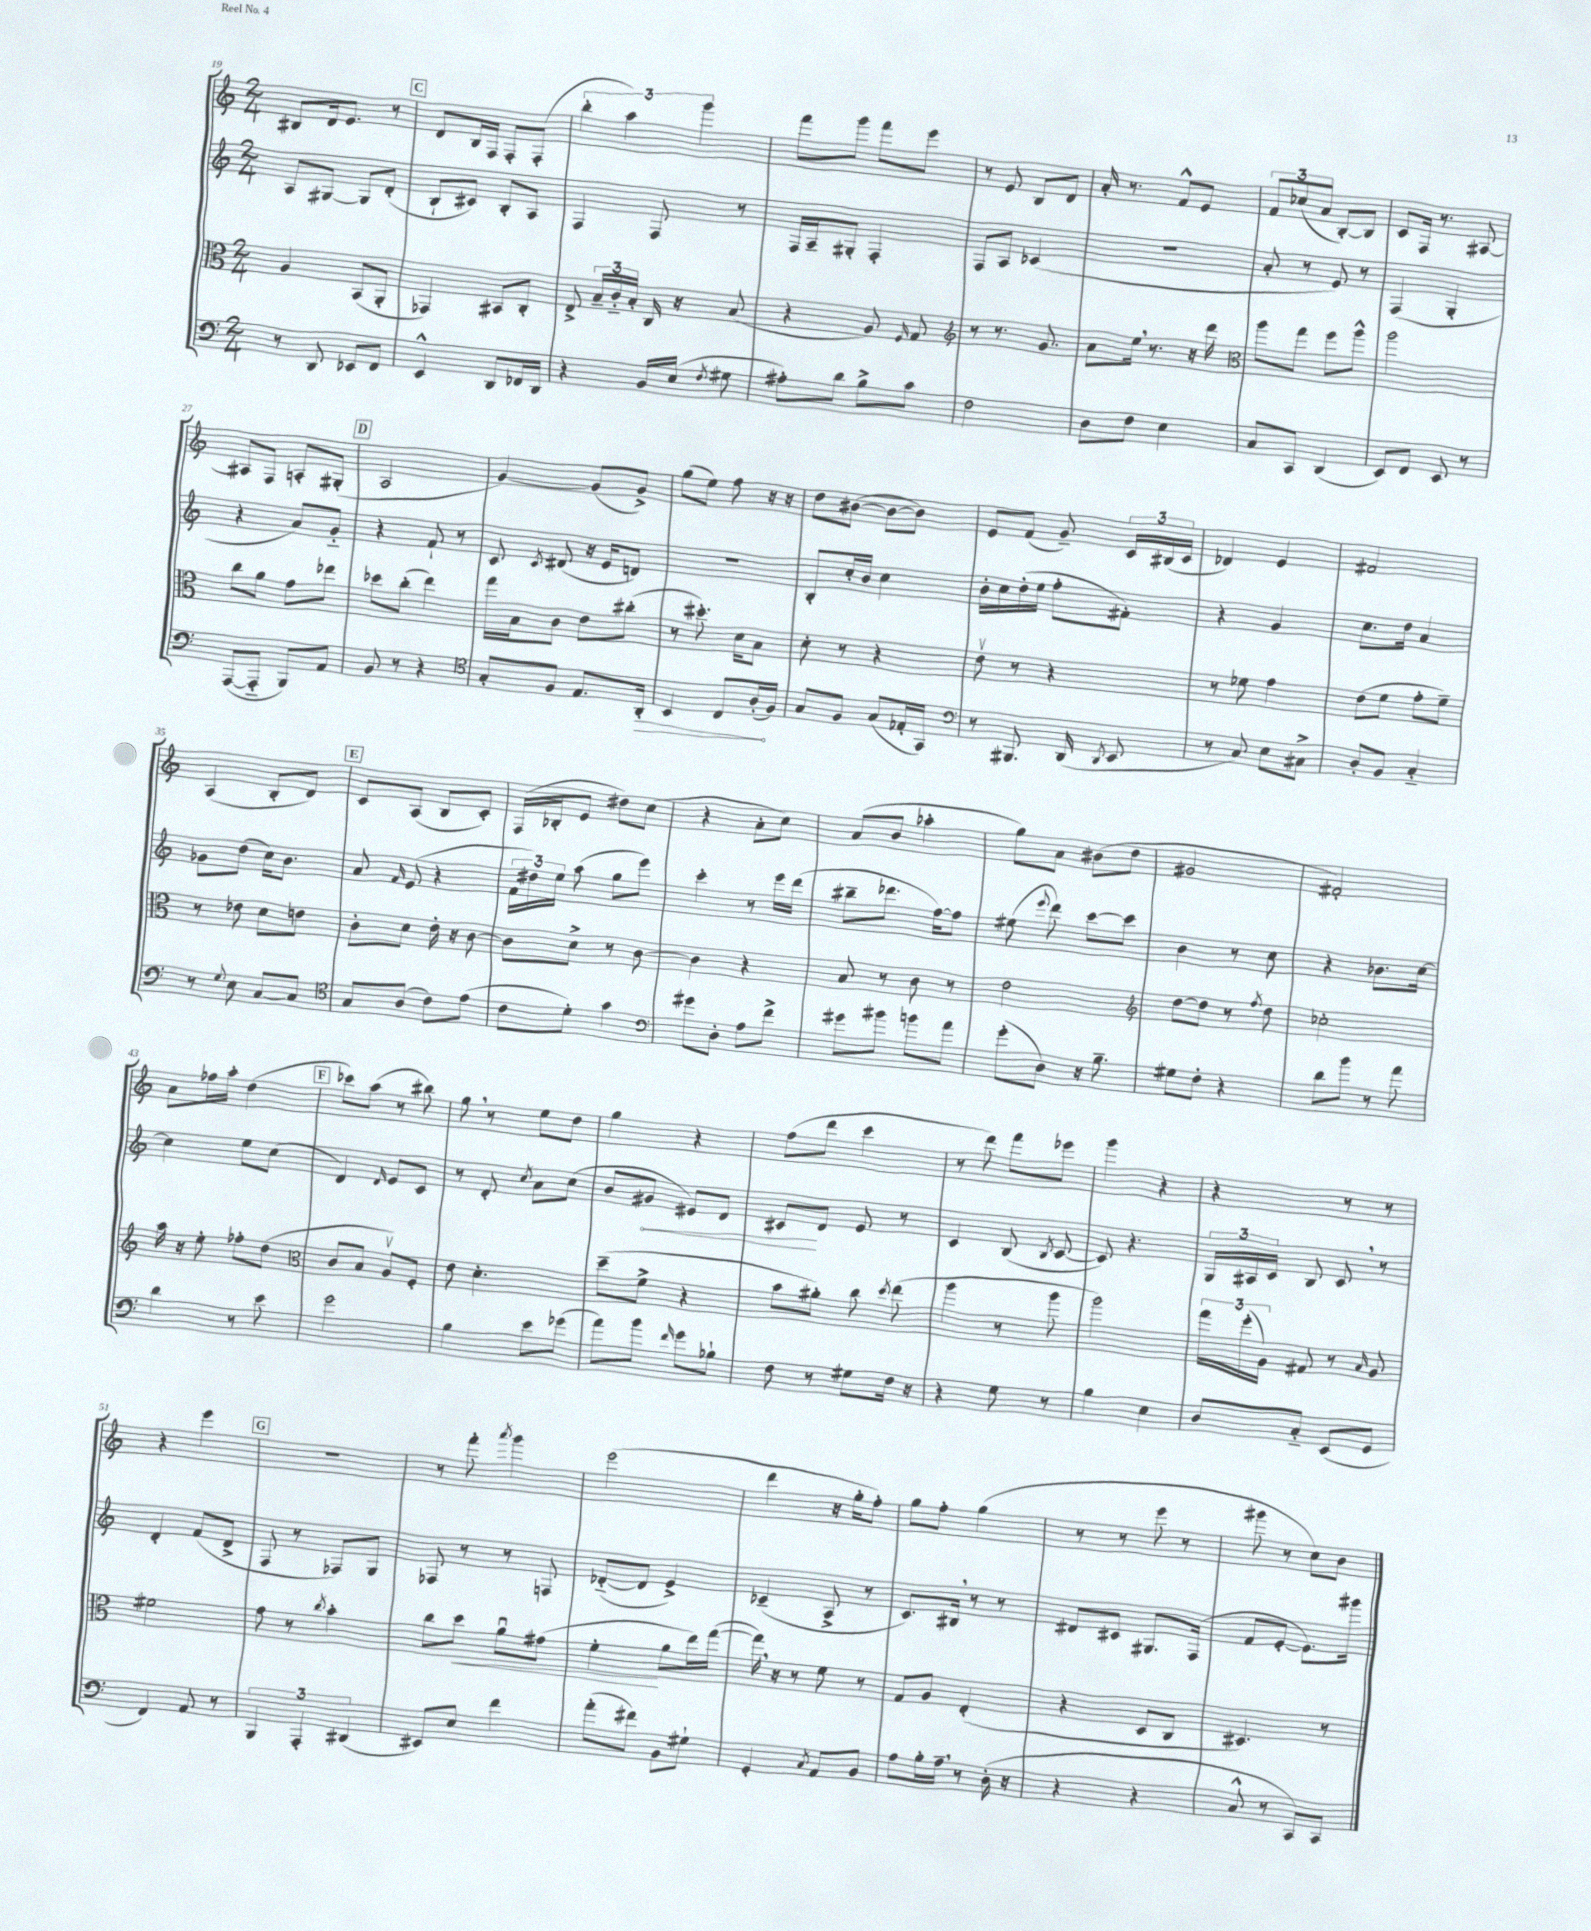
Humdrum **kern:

**kern	**kern	**kern	**kern
*staff4	*staff3	*staff2	*staff1
*clefF4	*clefC3	*clefG2	*clefG2
*k[]	*k[]	*k[]	*k[]
*M2/4	*M2/4	*M2/4	*M2/4
8r	4A	8A	8B#
8DD	.	[8G#	16d
.	.	.	8.e
8EE-	(8BB	8G#]	.
8FF	8AA'	(8d'	8r
=	=	=	=
4EE^^	4GG-)	8B`	8d
.	.	8c#)	16B
.	.	.	16F
8DD	8BB#	8B'	8F'
16FF-	8C'	8A	(8F'
16DD	.	.	.
=	=	=	=
4r	8E^	4F	6bb'
.	24B~	.	.
.	24c'~	.	6aa)
.	24B'	.	.
16BB	16C	8F	.
(16E	16r	.	.
.	.	.	6ggg
8qF	.	.	.
8G#	(8B	8r	.
=	=	=	=
8A#')	4r	16F	8fff
.	.	16A~	.
8d	.	8G#'	8ggg
8B^	8A)	4F'	8fff
.	16qqF	.	.
8c	8G	.	8eee
=	=	=	=
*	*clefG2	*	*
2F	8r	8F	8r
.	8.r	8A	8e
.	.	(4c-	8B
.	8.g	.	.
.	.	.	8d
=	=	=	=
8D	8a	2r	16a'
.	.	.	8.r
8F	16ee	.	.
.	8.r	.	.
4E	.	.	8f^^
.	16r	.	8e
.	16ddd	.	.
=	=	=	=
*	*clefC3	*	*
8C	8aa	8a'	12f
.	.	.	(12cc-
8CC	8gg	8r	.
.	.	.	12a
(4DD	8ff	8e)	[8B')
.	8aa^^	8r	8B]
=	=	=	=
8EE)	2aa	(4F	8c
8FF	.	.	16F
.	.	.	8.r
8EE	.	4G'	.
8r	.	.	[8A#
=	=	=	=
([8AAA	8cc	4r	8A#]
8AAA'~]	8a	.	8F
8BBB)	8g	8a)	8A'
8AA	8ee-	8g'~	(8G#'
=	=	=	=
8BB	8dd-	4r	2A
8r	(8cc'	.	.
4r	4ee)	8f`	.
.	.	8r	.
=	=	=	=
*clefC4	*	*	*
8G'	16gg	8c	[4g)
.	16B	.	.
.	.	8qc	.
8F	8c	(8d#	.
8.E	8e	16r	(8g]
.	.	16e	.
.	(8cc#'	8d)	8g^)
16AA'	.	.	.
=	=	=	=
4BB	8r	2r	(8gg
.	8.dd#')	.	8ee)
8C	.	.	8ff
.	16d	.	.
(16A'	8B	.	16r
16F)	.	.	16r
=	=	=	=
8G	8d'	8B'	8dd
8F	8r	16cc'	([8b#
.	.	16b	.
(8G	4r	4cc	8b#_
16E-'	.	.	8b#])
16GG)	.	.	.
=	=	=	=
*clefF4	*	*	*
8r	8ev	16b'	8e
.	.	16cc	.
8.BBB#	8r	(16dd'	(8f
.	.	16ee	.
.	4r	8ff'	8g~)
(16DD	.	.	.
8qDD	.	.	.
8EE	.	8f#')	24c
.	.	.	(24B#
.	.	.	24c
=	=	=	=
8r	8r	4r	4d-)
8C)	8f-	.	.
8E	4g	4g	4e
8C#^	.	.	.
=	=	=	=
8D'	(8e	8.cc	2f#
8BB	8f	.	.
.	.	16dd	.
4C'~	8g'	4a	.
.	8f~)	.	.
=	=	=	=
8r	8r	8g-	(4A
8qqG	.	.	.
8E	8e-	(8dd	.
[8C	8d	16cc)	8B'
.	.	8.b	.
8C]	8e	.	8d)
=	=	=	=
*clefC4	*	*	*
8G	8c'	8a	8c
.	.	16qqf	.
(8A	8d	(8e	(8A
8c)	16e'	4r	8B
.	16r	.	.
(8e	[8c	.	8c')
=	=	=	=
8c	8c]	24f	(16F
.	.	24dd#)	.
.	.	.	16B-'
.	.	24ee	.
8d')	8d^	(8aa	8e
4g	8r	8gg	8dd#)
.	[8c	8eee)	(8cc
=	=	=	=
*clefF4	*	*	*
8g#	4c]	4ccc'	4r
8D'	.	.	.
8A	4r	8r	8a'
8f^	.	16eee	8cc)
.	.	(16ddd	.
=	=	=	=
8g#	8B	8bb#~	(8a
8b#	8r	8.ddd-	8b
8b	8c	.	4aa-'
.	.	[16ff)	.
8a	8r	8ff]	.
=	=	=	=
(8g'	2e	(8ee#	8gg)
.	.	8qqeee	.
8D)	.	8ddd)	8a
16r	.	[8ccc	(8b#
8.B~	.	.	.
.	.	8ccc]	8dd
=	=	=	=
*	*clefG2	*	*
8G#	[8dd	4b	2g#
8F'	8dd]	.	.
4r	8r	8r	.
.	8qff	.	.
.	8dd	8cc	.
=	=	=	=
8d	2cc-'	4r	2f#')
8b	.	.	.
8r	.	8.b-	.
8a	.	.	.
.	.	[16cc	.
=	=	=	=
4d	16aa	4cc]	8a
.	16r	.	.
.	8ee'	.	16ff-
.	.	.	16aa'
8r	8ff-'	8ee	(4dd
8e	(8dd	(8cc	.
=	=	=	=
*	*clefC3	*	*
2g	8c	4d)	8ccc-)
.	8B	.	(8aa
.	.	16qqd	.
.	8Av)	8e	8r
.	8F'	8c	8bb#)
=	=	=	=
4B	8e	8r	8gg
.	4.d'	8d'	8r
.	.	8qcc	.
8e	.	8a	8ee
(8g-	.	(8cc	8dd
=	=	=	=
8a)	(8dd~	8b	4gg
8b	8f^	8g#	.
16qqf	.	.	.
8g	4r	8e#)	4r
8B-`	.	8d	.
=	=	=	=
8F	8b	8c#	(8ff
8r	8a#')	8d	8ddd
8G#	8cc	8e	4ccc
.	8qdd	.	.
16F	(8ee	8r	.
16r	.	.	.
=	=	=	=
4r	4aa	4c	8r
.	.	.	8ddd)
8G	8r	(8B	8fff
.	.	8qB	.
8r	8aa	[8c	8eee-
=	=	=	=
4B	2aa)	8c])	4ggg
.	.	4.r	.
4E	.	.	4r
=	=	=	=
8D	24gg	24G	4r
.	(24ff'	24A#	.
.	24A)	24c	.
8C'~	8G#	8B	.
(8EE	8r	8c	8r
.	16qqB	.	.
8GG	8A	8r	8r
=	=	=	=
4FF)	2f#	4d'	4r
8AA	.	(8f	4eee
8r	.	8d^	.
=	=	=	=
6BBB	8g	8F	2r
.	8r	8r	.
6AAA'	.	.	.
.	8qcc	.	.
.	4b'	8F-)	.
(6DD#	.	.	.
.	.	8G	.
=	=	=	=
8EE#)	8cc	8F-	8r
8E	8dd	8r	8fff'
.	.	.	8qaaa
4f	8au	8r	4ggg
.	(8g#	8F	.
=	=	=	=
(8a'	4f'	([8d-'~	(2eee
8f#)	.	8d-]	.
8BB	8a	4e^)	.
8G#`	16ee)	.	.
.	([16gg	.	.
=	=	=	=
4GG'	16gg])	(4c-~	4ddd
.	16r	.	.
.	8r	.	.
8qC	.	.	.
8AA	8f	8A^	16r
.	.	.	16gg'
8BB	8r	8r	8ff')
=	=	=	=
8A	8G	8.c)	8gg
16B'	8A	.	8ff'
16A~	.	16B#	.
8r	(4E'	8r	(4gg
(16D'	.	8r	.
16r	.	.	.
=	=	=	=
4r	4r	8d#	8r
.	.	8c#	8r
4r	8D	8.G#	8eee
.	8C	.	8r
.	.	(16F	.
=	=	=	=
8C^^	4.D#)	8f	8ggg#
8r	.	[8e'	8r
8CC)	.	8.e])	8cc)
8CC	8r	.	8b
.	.	16ggg#	.
==	==	==	==
*-	*-	*-	*-
